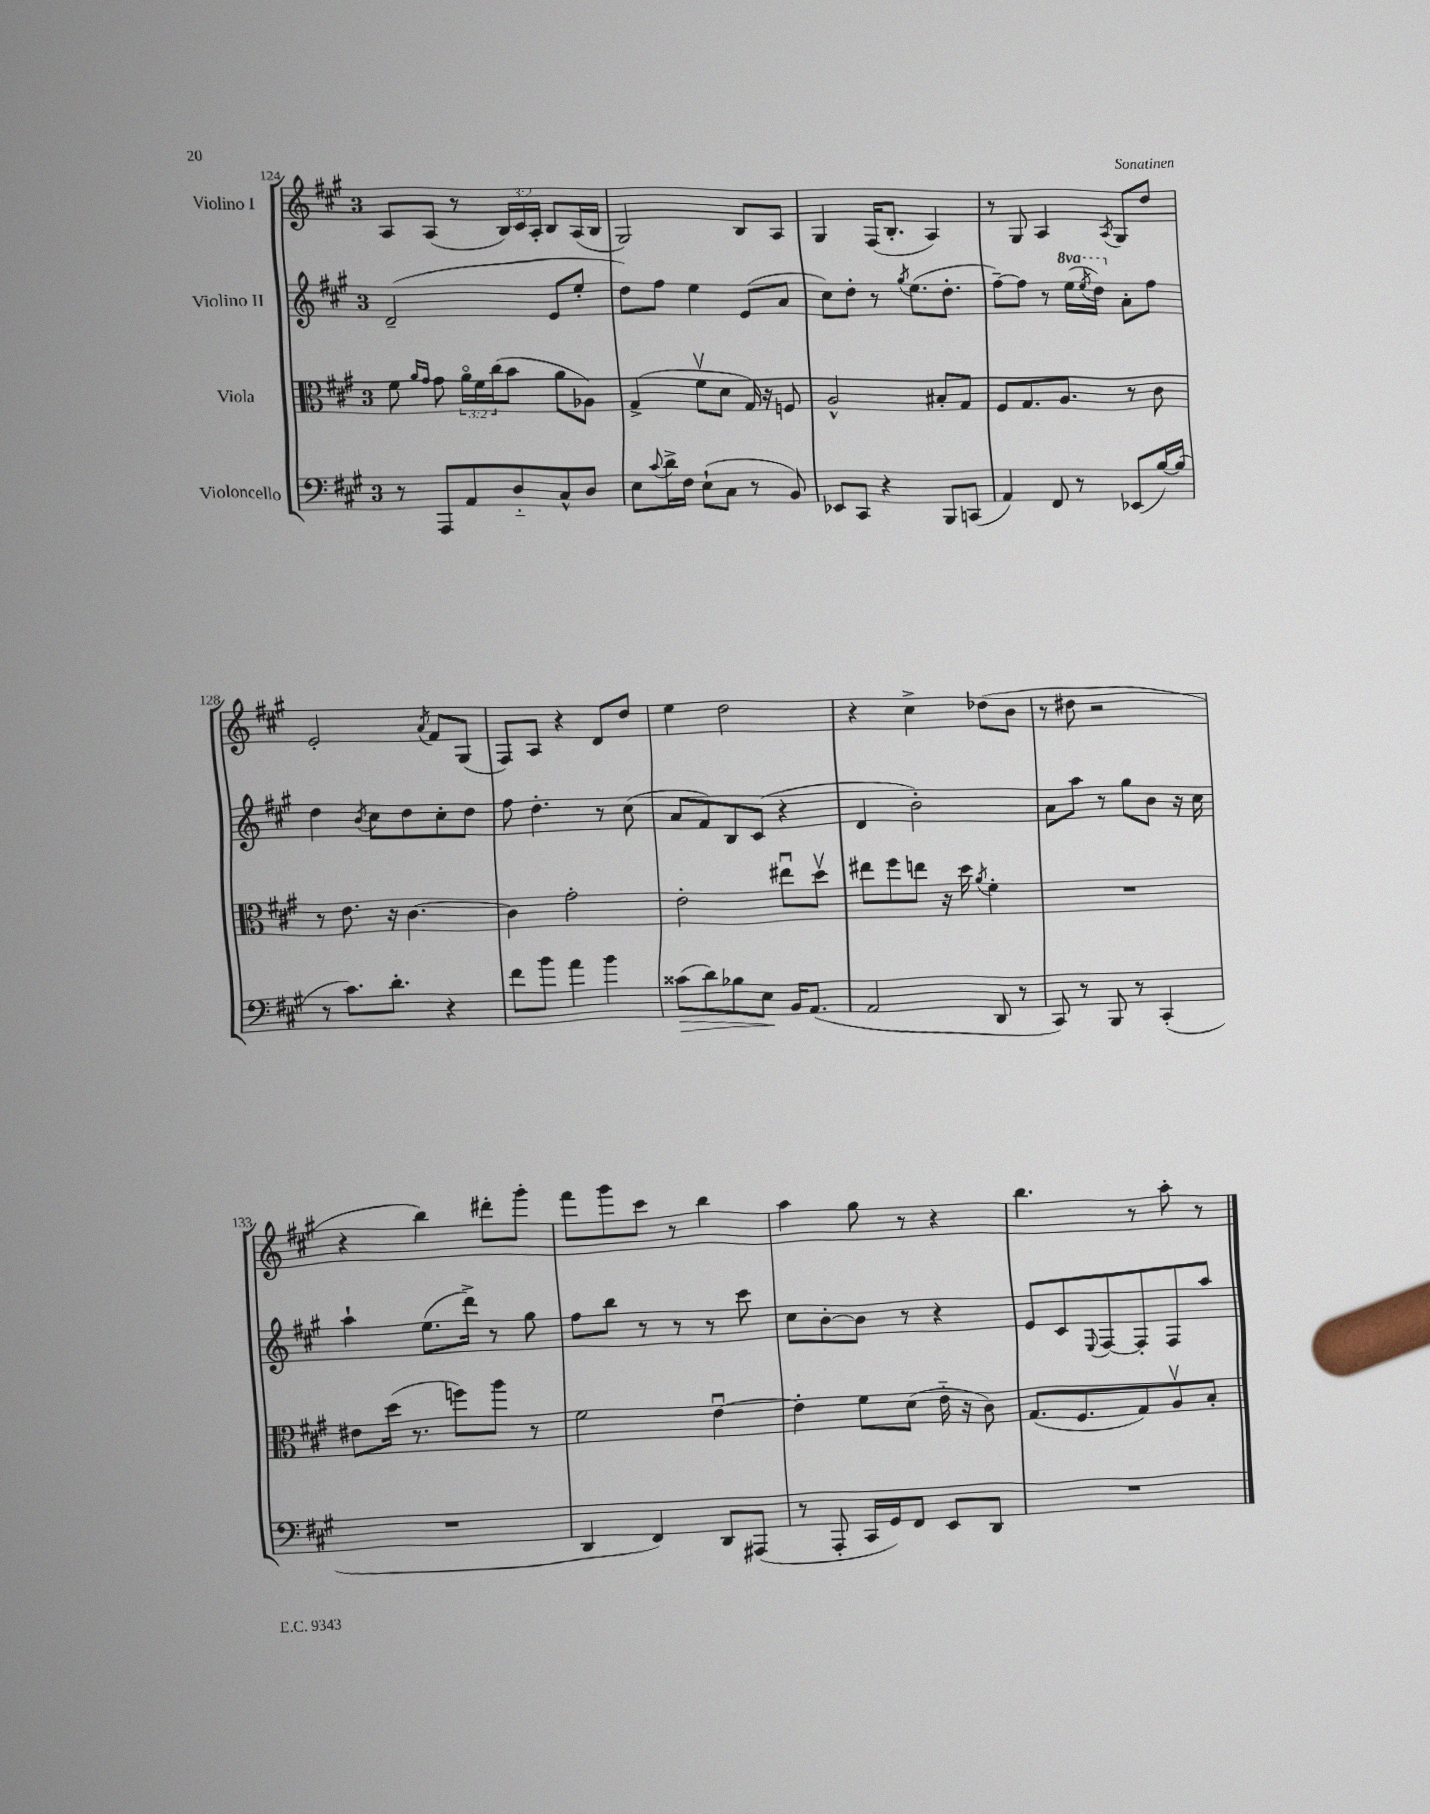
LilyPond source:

<<
\new StaffGroup <<
\new Staff = "s0" \with { instrumentName = "Violino I" } {
    \clef treble \key a \major \once \override Staff.TimeSignature.style = #'single-digit \time 3/4 \override Staff.TupletNumber.text = #tuplet-number::calc-fraction-text
    a8 a8( r8 \tuplet 3/2 { b16) cis'16 a16-. } b8 a16( b16 |
    gis2) b8 a8 |
    gis4 fis16( b8.-. a4) |
    r8 gis8 a4 \acciaccatura { a8 } gis8 d''8 |
    e'2-. \acciaccatura { a'8 } fis'8 gis8( |
    fis8) a8 r4 d'8 d''8 |
    e''4 d''2 |
    r4 cis''4-> des''8( b'8 |
    r8 dis''8 r2 |
    r4 b''4) dis'''8-. gis'''8-. |
    fis'''8 gis'''8 cis'''8 r8 b''4 |
    a''4 gis''8 r8 r4 |
    b''4. r8 a''8-. r8 \bar "|." |
}
\new Staff = "s1" \with { instrumentName = "Violino II" } {
    \clef treble \key a \major \once \override Staff.TimeSignature.style = #'single-digit \time 3/4 \set Staff.ottavationMarkups = #ottavation-simple-ordinals
    d'2--( e'8 e''8-. |
    d''8) fis''8 e''4 e'8( a'8 |
    cis''8) d''8-. r8 \acciaccatura { gis''8 } e''8.( d''8.-. |
    fis''8~--) fis''8 r8 \ottava #1 e'''16( \acciaccatura { e'''8 } d'''16) \ottava #0 a'8-. fis''8 |
    d''4 \acciaccatura { b'8 } cis''8 d''8 cis''8-. d''8 |
    fis''8 d''4.-. r8 cis''8( |
    a'8 fis'8) b8 cis'8( r4 |
    d'4 b'2-.) |
    a'8 a''8 r8 gis''8 b'8 r16 cis''16 |
    a''4-! e''8.( d'''16->) r8 gis''8 |
    fis''8 b''8 r8 r8 r8 cis'''8 |
    cis''8 b'8~-. b'8 r8 r4 |
    e'8 cis'8 \appoggiatura { e8 } fis8~ fis8-. fis8 a''8 \bar "|." |
}
\new Staff = "s2" \with { instrumentName = "Viola" } {
    \clef alto \key a \major \once \override Staff.TimeSignature.style = #'single-digit \time 3/4 \override Staff.TupletNumber.text = #tuplet-number::calc-fraction-text
    fis'8 \grace { a'16 gis'16 } gis'8 \tuplet 3/2 { a'16\flageolet fis'16 cis''16( } b'8 a'8 aes8) |
    gis4->( fis'8\upbow d'8 gis16) r16 f8 |
    a2-^ bis8-. gis8 |
    fis8 gis8. a8. r8 cis'8 |
    r8 e'8. r16 cis'4.~ |
    cis'4 gis'2-. |
    e'2-. eis''8\downbow d''8\upbow |
    eis''8 fis''8 e''8 r16 d''16 \acciaccatura { a'8 } fis'4-. |
    R2. |
    eis'8 d''16( r8. f''8) a''8 r8 |
    fis'2 e'4~\downbow |
    e'4-. fis'8 d'8( e'16-_ r16 cis'8) |
    gis8.( fis8. gis8) a8\upbow b8-. \bar "|." |
}
\new Staff = "s3" \with { instrumentName = "Violoncello" } {
    \clef bass \key a \major \once \override Staff.TimeSignature.style = #'single-digit \time 3/4
    r8 a,,8 a,8 d8-_ cis8-^ d8 |
    e8 \appoggiatura { cis'8 } d'16-> fis16 e8-!( cis8 r8 b,8) |
    ees,8 cis,8 r4 b,,8 c,8( |
    a,4) fis,8 r8 ees,8( b16~) b16( |
    r8 cis'8.) d'8.-. r4 |
    fis'8 b'8 a'4 b'4 |
    cisis'8\>( d'8) bes8 e8\! b,16 a,8.( |
    a,2 d,8 r8 |
    cis,8) r8 b,,8 r8 cis,4-.( |
    R2. |
    d,4 fis,4) d,8 ais,,8( |
    r8 a,,8-. cis,16 gis,16) fis,8 e,8 d,8 |
    R2. \bar "|." |
}
>>
>>
\layout { \context { \Score currentBarNumber = #124 } }
